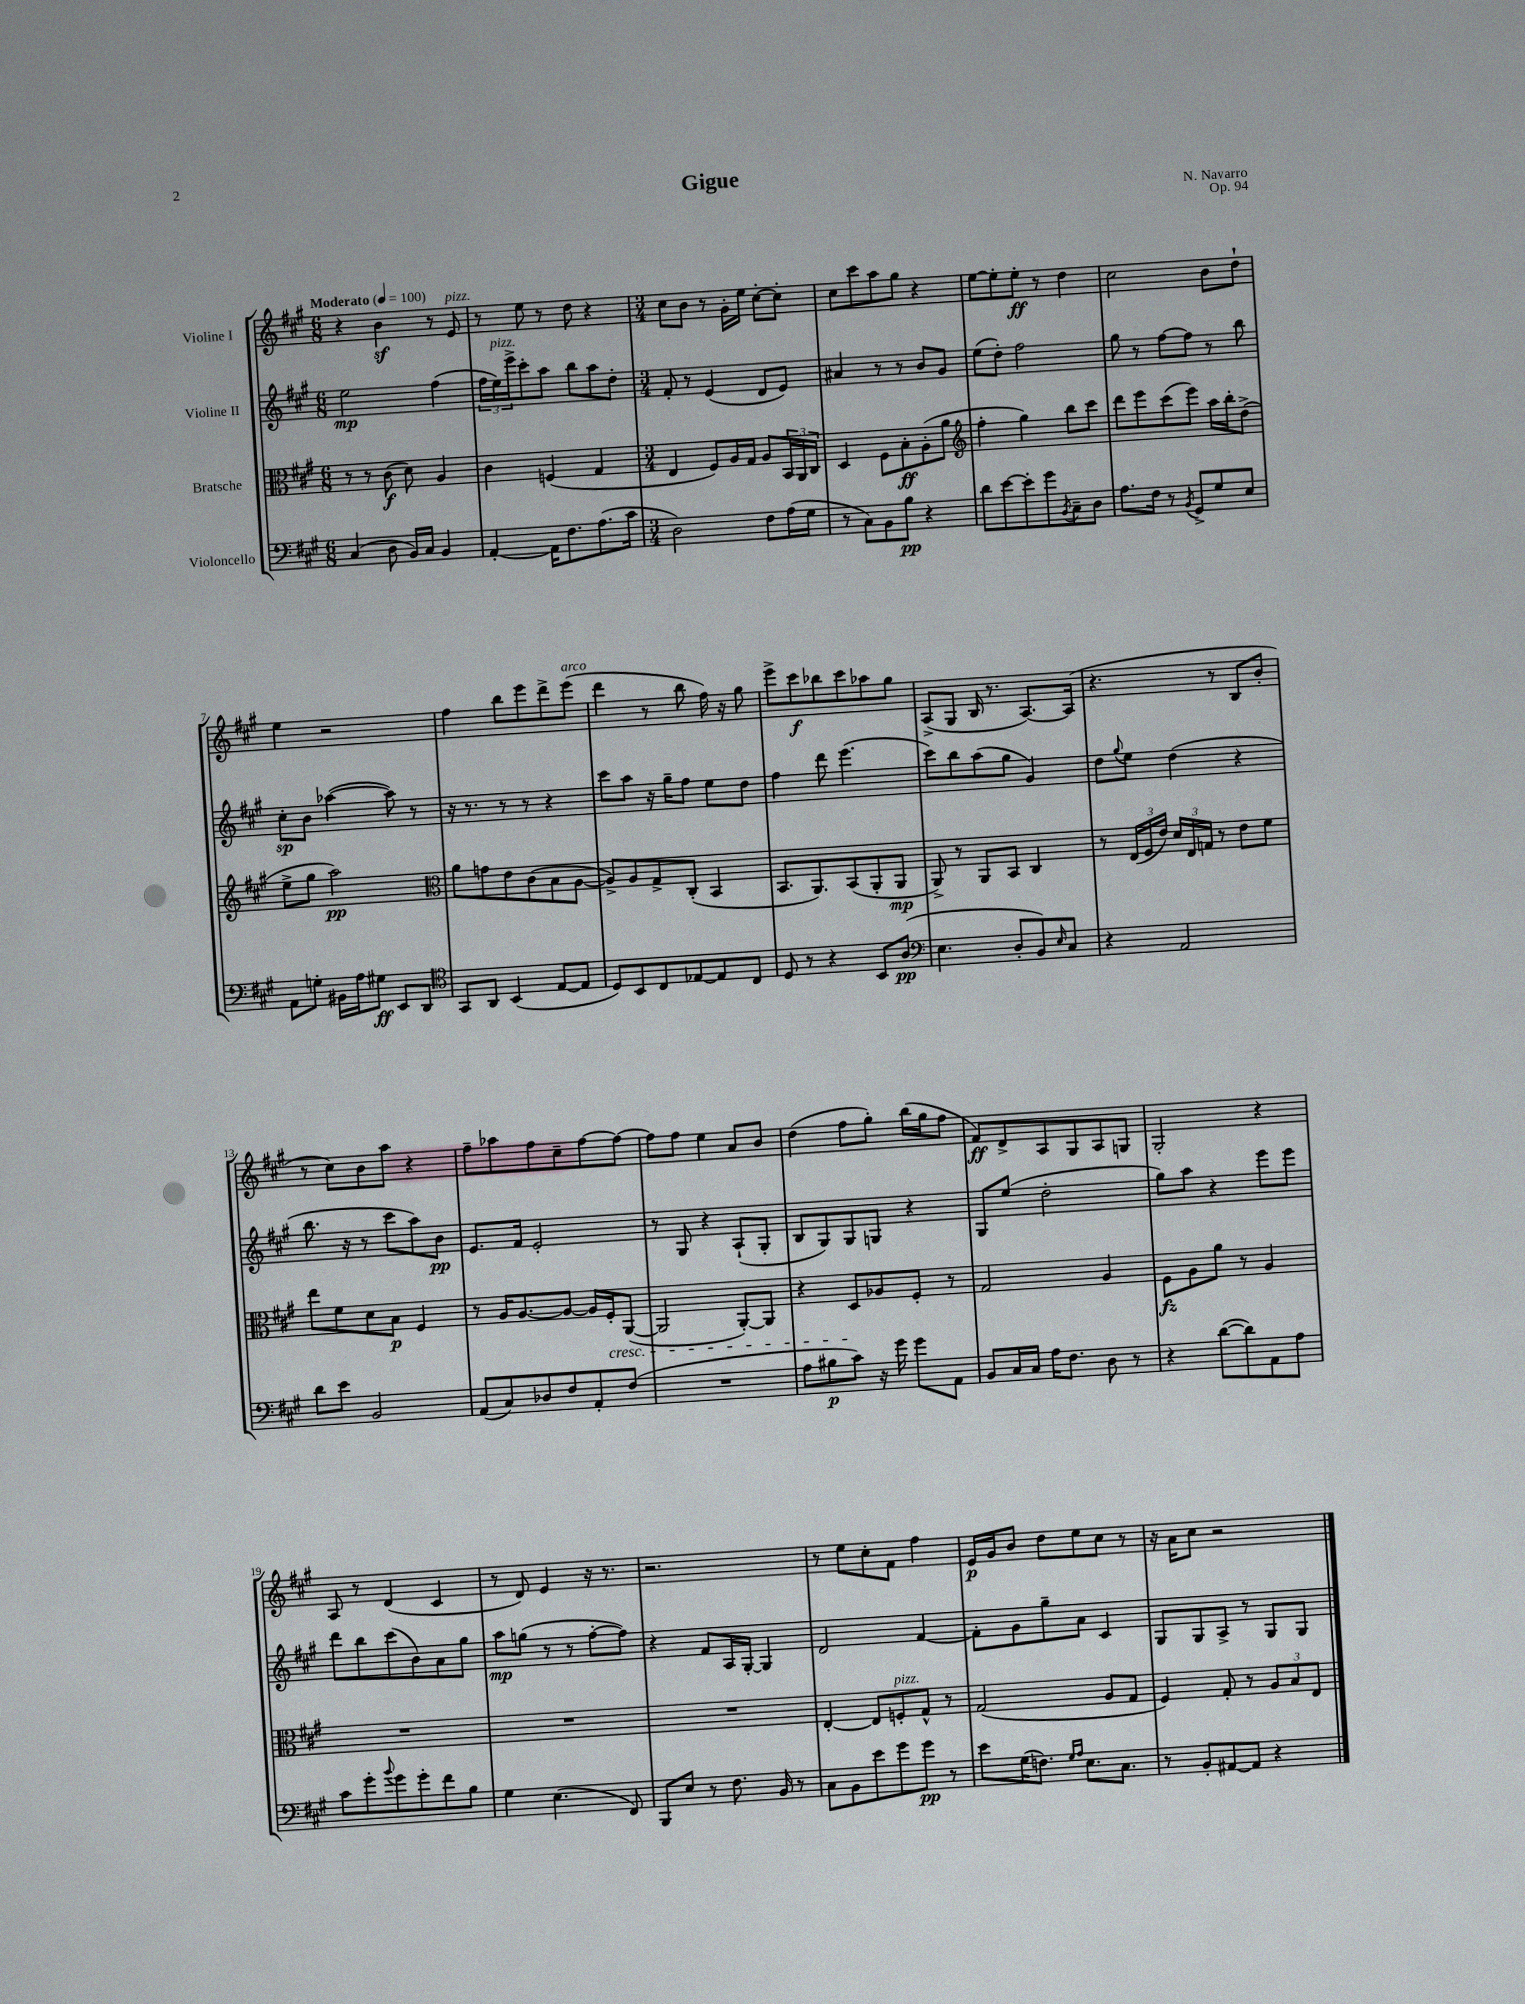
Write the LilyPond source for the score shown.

\header { title = "Gigue" composer = "N. Navarro" opus = "Op. 94" }
<<
\new StaffGroup <<
\new Staff = "s0" \with { instrumentName = "Violine I" } {
    \clef treble \key a \major \numericTimeSignature \time 6/8 \tempo "Moderato" 4 = 100
    r4 b'4\sf r8 e'8^\markup { \italic "pizz." } |
    r8 e''8 r8 d''8 r4 |
    \numericTimeSignature \time 3/4 cis''8 b'8 r8 gis'16-. e''16 cis''8~-. cis''8-. |
    cis''8 cis'''8 a''8 gis''8 r4 |
    e''8~ e''8-. e''8-.\ff r8 d''4 |
    cis''2 b'8 d''8-! |
    e''4 r2 |
    fis''4 b''8 e'''8 d'''8-> e'''8^\markup { \italic "arco" }( |
    d'''4 r8 b''8 fis''16) r16 gis''8 |
    e'''8-> cis'''8\f bes''8 cis'''8 aes''8 gis''8 |
    a8->( gis8 b16 r8. a8.~) a16( |
    r4. r8 b8 b'8-. |
    r8 cis''8) b'8 a''8 r4 |
    fis''8-- aes''8 fis''8 cis''8-- fis''8~ fis''8~ |
    fis''8 fis''8 e''4 a'8 b'8 |
    d''4( fis''8 gis''8-.) b''16( gis''16 fis''8 |
    fis'8\ff) d'8-> a8 gis8 a8 g8 |
    gis2-. r4 |
    a8 r8 d'4( cis'4 |
    r8 d'8) e'4 r16 r8. |
    r2. |
    r8 e''8 cis''8-. fis'8 fis''4 |
    e'16\p gis'16 b'8 d''8 e''8 cis''8 r8 |
    r16 a'16 cis''8 r2 \bar "|." |
}
\new Staff = "s1" \with { instrumentName = "Violine II" } {
    \clef treble \key a \major \numericTimeSignature \time 6/8
    e''2\mp fis''4( |
    \tuplet 3/2 { fis''16 e''16^\markup { \italic "pizz." }) e'''16-> } cis'''8-. a''8 b''8 a''8 d''8-. |
    \numericTimeSignature \time 3/4 fis'8-. r8 e'4( d'8 e'8) |
    ais'4 r8 r8 b'8 gis'8 |
    e''8( d''8-.) fis''2 |
    gis''8 r8 fis''8~ fis''8 r8 b''8 |
    cis''8-.\sp b'8 aes''4~( aes''8) r8 |
    r16 r8. r8 r8 r4 |
    cis'''8 a''8 r16 gis''16-- fis''8 e''8 d''8 |
    fis''4 d'''8 e'''4.( |
    cis'''8) b''8 a''8( gis''8 gis'4) |
    d''8 \appoggiatura { gis''8 } e''8 d''4( r4 |
    b''8. r16 r8 cis'''8 a''8) b'8\pp |
    e'8. fis'16 e'2-. |
    r8 gis8 r4 a8-!( gis8-. |
    b8 gis8) gis8 g8 r4 |
    gis8 e''8( d''2-. |
    gis''8) a''8 r4 e'''8 e'''8 |
    d'''8 b''8 cis'''8( b'8) a'8 gis''8 |
    a''8\mp g''8( r8 r8 fis''8~-. fis''8) |
    r4 fis'8 a16 gis16~-. gis4 |
    d'2 fis'4~ |
    fis'8-. gis'8 gis''8-- a'8 cis'4 |
    gis8 gis8 a8-> r8 gis8 gis8 \bar "|." |
}
\new Staff = "s2" \with { instrumentName = "Bratsche" } {
    \clef alto \key a \major \numericTimeSignature \time 6/8
    r8 r8 cis'8\f( d'8) a4 |
    cis'4 f4( gis4 |
    \numericTimeSignature \time 3/4 e4 fis8) a16 gis16 a8 \tuplet 3/2 { b,16 a,16 cis16 } |
    d4 fis8 b8-.\ff a8-.( a'8 |
    \clef treble fis''4-. gis''4) b''8 cis'''8 |
    d'''8 e'''8 cis'''8( e'''8) a''16 b''16-. d''8->( |
    e''8-> gis''8 a''2\pp) |
    \clef alto a'8 g'8 e'8 cis'8( b8 a8~ |
    a8->) a8 gis8-> cis8-.( b,4 |
    b,8. a,8.) b,8( a,8-. a,8\mp |
    a,8->) r8 a,8 b,8 cis4 |
    r8 \tuplet 3/2 { e16( fis16 e'16) } \tuplet 3/2 { d'16 e16 g16 } r8 e'8 fis'8 |
    e''8 fis'8 d'8 b8\p fis4 |
    r8 a16 a8.~ a8~ a16 fis16-.\cresc a,8~( |
    a,2 a,8~-.) a,8 |
    r4 d8\! aes8 fis8-. r8 |
    gis2 a4 |
    fis8\fz a8 a'8 r8 a4 |
    R2. |
    R2. |
    R2. |
    e4~-. e8 f8-.^\markup { \italic "pizz." } gis8-^ r8 |
    gis2( a8 gis8 |
    fis4) gis8-. r8 \tuplet 3/2 { a8 b8 e8 } \bar "|." |
}
\new Staff = "s3" \with { instrumentName = "Violoncello" } {
    \clef bass \key a \major \numericTimeSignature \time 6/8
    cis4( d8 b,16) cis16 b,4 |
    a,4~-. a,16 fis8. a8.( cis'16 |
    \numericTimeSignature \time 3/4 d2) fis8 a16( gis16 |
    r8 cis8) b,8 b8\pp r4 |
    d'8 e'8~ e'8-. gis'8 \acciaccatura { b,8 } cis8-- d8 |
    a8. fis16 r8 \acciaccatura { b,8 } gis,8-> gis8 e8 |
    a,8 g8-. bis,16 a16 gis8\ff e,8 d,8 |
    \clef tenor gis,8 a,8 b,4( e8~ e8 |
    d8) b,8 cis8 ees8~ ees8 cis8 |
    d8 r8 r4 b,8 a8\pp( |
    \clef bass e4. d8-. b,8) \grace { e16 } cis8 |
    r4 a,2 |
    d'8 e'8 b,2 |
    a,8( cis8) des8 fis8 a,8-. fis8( |
    R2. |
    a8 bis8\p cis'8) r16 gis'16 gis'8 a,8 |
    b,8 cis16 cis16 a16 fis8. d8 r8 |
    r4 d'8~( d'8) a,8 a8 |
    cis'8 gis'8-. \appoggiatura { b'8 } gis'8 gis'8-. fis'8 b8 |
    gis4 e4.( fis,8) |
    b,,8 e8 r8 fis8. b,16 r8 |
    cis8 b,8 e'8 gis'8 gis'8\pp r8 |
    e'8 gis16( f8.) \grace { gis16 a16 } e8. cis8. |
    r8 b,8-. ais,8~ ais,8 r4 \bar "|." |
}
>>
>>
